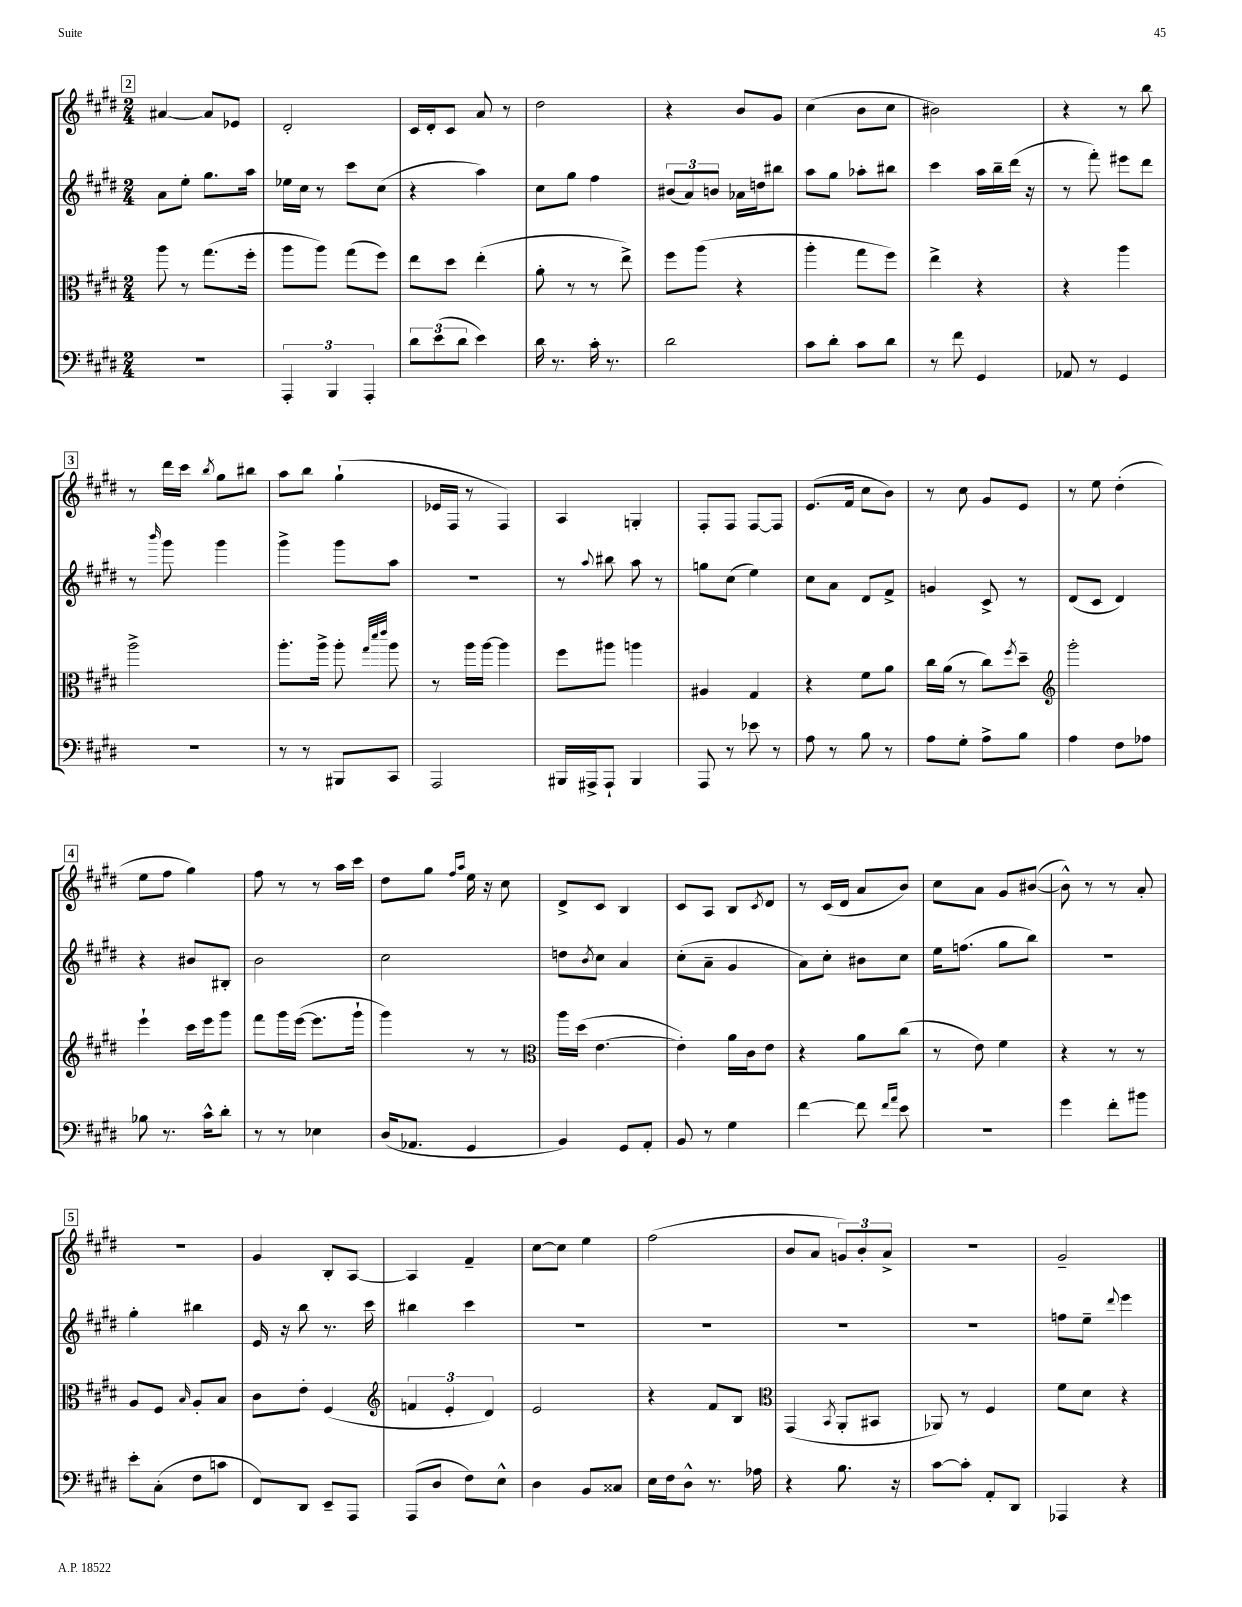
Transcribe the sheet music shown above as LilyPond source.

<<
\new StaffGroup <<
\new Staff = "s0" {
    \clef treble \key e \major \numericTimeSignature \time 2/4
    \mark \markup { \box "2" } ais'4~ ais'8 ees'8 |
    dis'2-. |
    cis'16 dis'16-. cis'8 a'8 r8 |
    dis''2 |
    r4 b'8 gis'8 |
    cis''4( b'8 cis''8 |
    bis'2) |
    r4 r8 b''8 |
    \mark \markup { \box "3" } r8 dis'''16 cis'''16 \acciaccatura { b''8 } gis''8 bis''8 |
    a''8 b''8 gis''4-!( |
    ees'16 fis16 r8 fis4) |
    a4 g4-. |
    fis8-. fis8 fis8~ fis8 |
    e'8.( fis'16 cis''8 b'8) |
    r8 cis''8 gis'8 e'8 |
    r8 e''8 dis''4-.( |
    \mark \markup { \box "4" } e''8 fis''8 gis''4) |
    fis''8 r8 r8 a''16 cis'''16 |
    dis''8 gis''8 \grace { fis''16 a''16 } e''16 r16 cis''8 |
    dis'8-> cis'8 b4 |
    cis'8 a8 b8 \acciaccatura { cis'8 } dis'8 |
    r8 cis'16( dis'16 a'8 b'8) |
    cis''8 a'8 gis'8 bis'8~( |
    bis'8-^) r8 r8 a'8-. |
    \mark \markup { \box "5" } r2 |
    gis'4 b8-. a8~ |
    a4 fis'4-- |
    cis''8~ cis''8 e''4 |
    fis''2( |
    b'8 a'8 \tuplet 3/2 { g'8) b'8-. a'8-> } |
    R2 |
    gis'2-- \bar "|." |
}
\new Staff = "s1" {
    \clef treble \key e \major \numericTimeSignature \time 2/4
    \mark \markup { \box "2" } a'8 e''8-. gis''8. a''16 |
    ees''16 cis''16 r8 cis'''8 cis''8( |
    r4 a''4) |
    cis''8 gis''8 fis''4 |
    \tuplet 3/2 { bis'8( a'8) b'8 } aes'16 d''16 bis''8 |
    a''8 gis''8 aes''8-. bis''8 |
    cis'''4 a''16 b''16-- dis'''16( r16 |
    r8 fis'''8-.) eis'''8 dis'''8 |
    \mark \markup { \box "3" } r8 \grace { b'''16 } gis'''8 gis'''4 |
    gis'''4-> gis'''8 a''8 |
    R2 |
    r8 \appoggiatura { a''8 } bis''8 a''8 r8 |
    g''8 cis''8( e''4) |
    cis''8 a'8 dis'8 fis'8-> |
    g'4 cis'8-> r8 |
    dis'8( cis'8 dis'4) |
    \mark \markup { \box "4" } r4 bis'8 bis8-. |
    b'2 |
    cis''2 |
    d''8 \acciaccatura { b'8 } cis''8 a'4 |
    cis''8-.( a'8-- gis'4 |
    a'8) cis''8-. bis'8 cis''8 |
    e''16 f''8.( gis''8 b''8) |
    R2 |
    \mark \markup { \box "5" } gis''4-. bis''4 |
    e'16 r16 b''8 r8. cis'''16 |
    bis''4 cis'''4 |
    R2 |
    R2 |
    R2 |
    R2 |
    f''8 e''8-- \appoggiatura { dis'''8 } e'''4 \bar "|." |
}
\new Staff = "s2" {
    \clef alto \key e \major \numericTimeSignature \time 2/4
    \mark \markup { \box "2" } a''8 r8 gis''8.( fis''16-. |
    a''8 a''8) gis''8( fis''8) |
    e''8 dis''8 e''4-.( |
    a'8-. r8 r8 e''8->) |
    fis''8 a''8( r4 |
    a''4-. gis''8 fis''8) |
    e''4-> r4 |
    r4 a''4 |
    \mark \markup { \box "3" } a''2-> |
    a''8.-. a''16-> a''8-. \grace { gis''32 dis'''32 e'''32 } a''8 |
    r8 a''16 a''16~ a''4 |
    fis''8 ais''8 a''4 |
    ais4 gis4 |
    r4 fis'8 a'8 |
    cis''16 a'16( r8 cis''8) \acciaccatura { fis''8 } dis''8-- |
    \clef treble gis'''2-. |
    \mark \markup { \box "4" } e'''4-! cis'''16 e'''16 gis'''8 |
    fis'''8 gis'''16 e'''16~( e'''8. gis'''16-! |
    gis'''4) r8 r8 |
    \clef alto a''16 dis''16( e'4.~ |
    e'4-.) a'16 cis'16 e'8 |
    r4 a'8 cis''8( |
    r8 e'8) fis'4 |
    r4 r8 r8 |
    \mark \markup { \box "5" } a8 fis8 \grace { b16 } a8-. b8 |
    cis'8 e'8-. fis4( |
    \clef treble \tuplet 3/2 { f'4 e'4-. dis'4) } |
    e'2 |
    r4 fis'8 b8 |
    \clef alto gis,4( \acciaccatura { b,8 } a,8-. bis,8 |
    aes,8) r8 fis4 |
    fis'8 dis'8 r4 \bar "|." |
}
\new Staff = "s3" {
    \clef bass \key e \major \numericTimeSignature \time 2/4
    \mark \markup { \box "2" } R2 |
    \tuplet 3/2 { a,,4-. b,,4 a,,4-. } |
    \tuplet 3/2 { dis'8 e'8( dis'8 } e'4) |
    dis'16 r8. cis'16-. r8. |
    dis'2 |
    cis'8 dis'8-. cis'8 dis'8 |
    r8 fis'8 gis,4 |
    aes,8 r8 gis,4 |
    \mark \markup { \box "3" } r2 |
    r8 r8 bis,,8 cis,8 |
    a,,2 |
    bis,,16 ais,,16-> ais,,8-! bis,,4 |
    a,,8 r8 ees'8 r8 |
    a8 r8 b8 r8 |
    a8 gis8-. a8-> b8 |
    a4 fis8 aes8 |
    \mark \markup { \box "4" } bes8 r8. cis'16-^ dis'8-. |
    r8 r8 ees4 |
    dis16( aes,8. gis,4 |
    b,4) gis,8 a,8-. |
    b,8 r8 gis4 |
    fis'4~ fis'8 \grace { fis'16 a'16 } e'8 |
    R2 |
    gis'4 fis'8-. bis'8 |
    \mark \markup { \box "5" } e'8-. cis8-.( fis8 c'8 |
    fis,8) dis,8 e,8-- a,,8 |
    a,,8( dis8 fis8) e8-^ |
    dis4 b,8 cisis8 |
    e16 fis16 dis8-^ r8. aes16 |
    r4 b8. r16 |
    cis'8~ cis'8-. a,8-. dis,8 |
    aes,,4 r4 \bar "|." |
}
>>
>>
